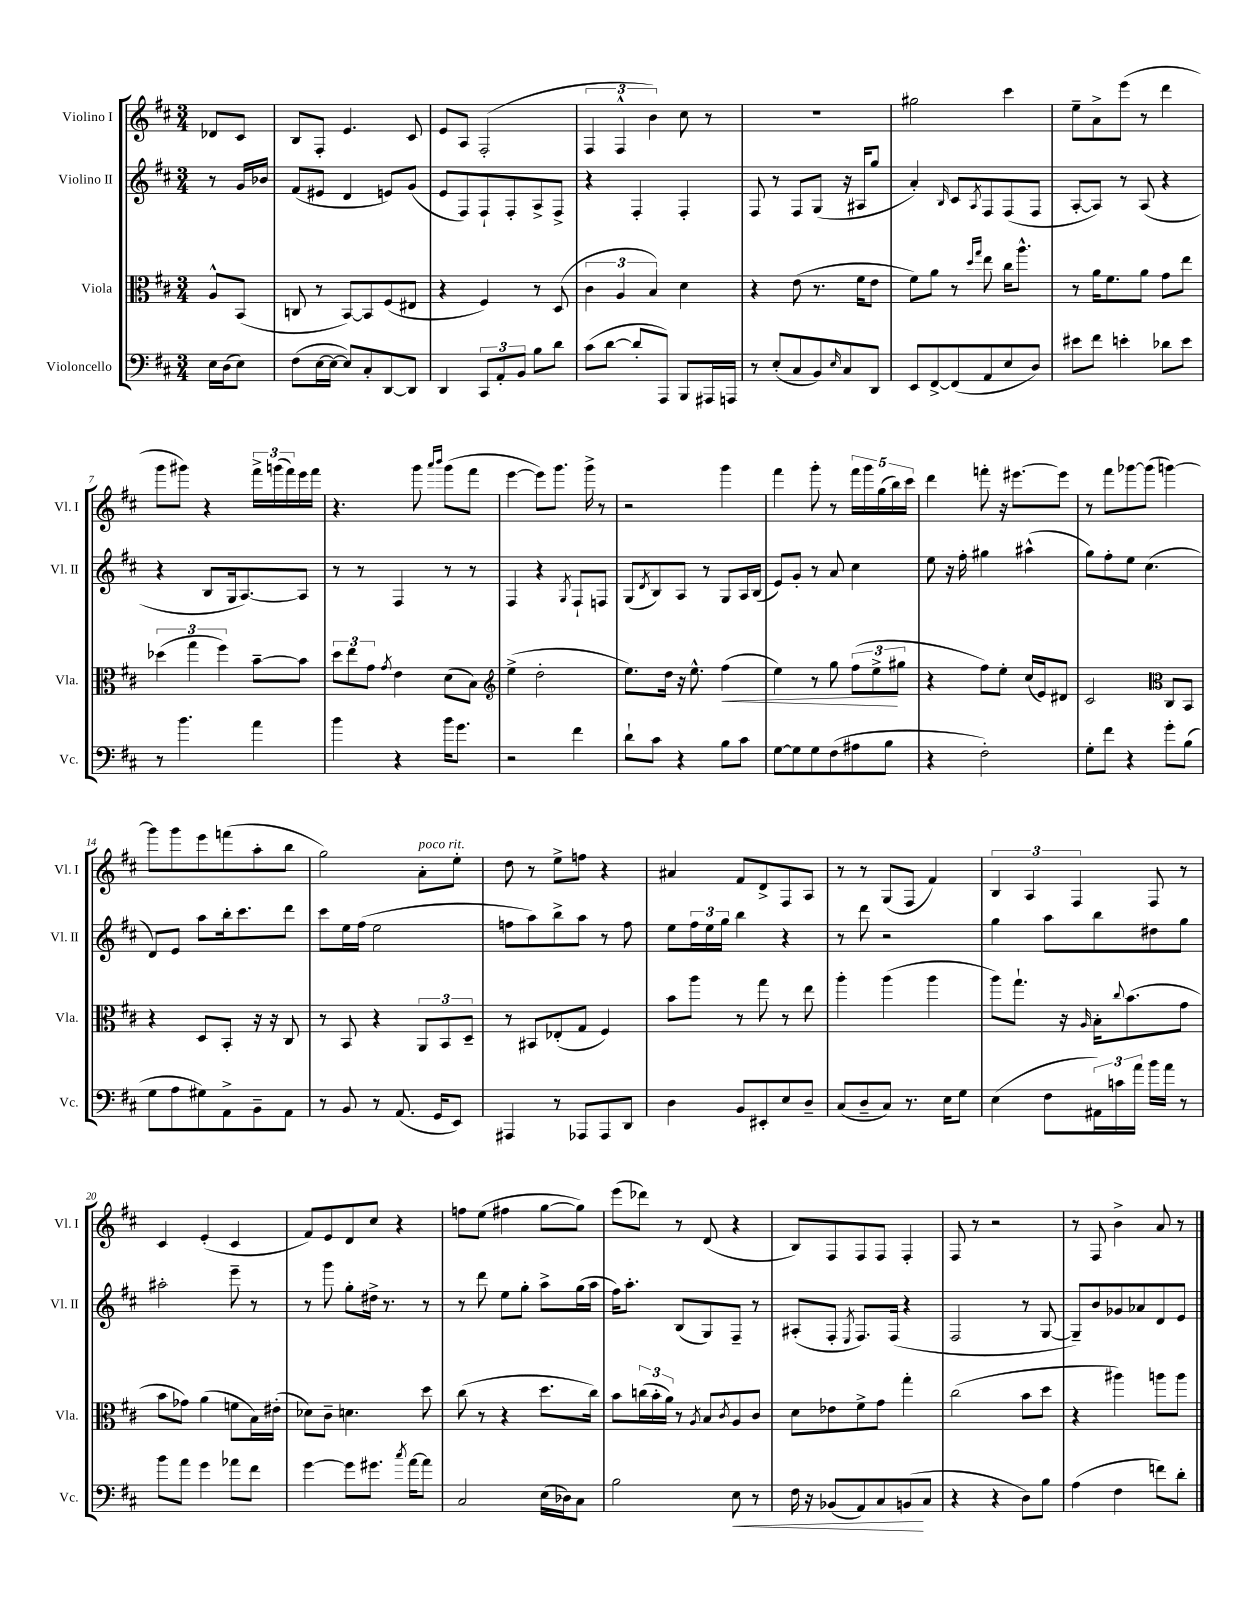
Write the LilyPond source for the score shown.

<<
\new StaffGroup <<
\new Staff = "s0" \with { instrumentName = "Violino I" shortInstrumentName = "Vl. I" } {
    \clef treble \key d \major \numericTimeSignature \time 3/4 \partial 4
    des'8 cis'8 |
    b8 fis8-. e'4. cis'8 |
    e'8 a8 fis2-.( |
    \tuplet 3/2 { fis4 fis4-^ b'4) } cis''8 r8 |
    R2. |
    gis''2 cis'''4 |
    e''8-- a'8-> e'''8( r8 d'''4 |
    g'''8 gis'''8) r4 \tuplet 3/2 { fis'''16-> g'''16( fis'''16) } e'''16 fis'''16 |
    r4. g'''8 \grace { a'''16 b'''16 } g'''8( fis'''8 |
    e'''4~ e'''8) g'''8. g'''16-> r8 |
    r2 g'''4 |
    fis'''4 g'''8-. r8 \tuplet 5/4 { fis'''16 g'''16 g''16( b''16) cis'''16 } |
    d'''4 f'''8-. r16 eis'''8.~ eis'''8 |
    r8 fis'''8 ges'''8~ ges'''8( g'''4~) |
    g'''8 g'''8 e'''8 f'''8( a''8-. b''8 |
    g''2) a'8-.^\markup { \italic "poco rit." } e''8-. |
    d''8 r8 e''8-> f''8 r4 |
    ais'4 fis'8 d'8-> fis8 a8 |
    r8 r8 g8( fis8 fis'4) |
    \tuplet 3/2 { b4 a4 fis4 } fis8 r8 |
    cis'4 e'4-.( cis'4 |
    fis'8) e'8 d'8 cis''8 r4 |
    f''8 e''8( fis''4 g''8~ g''8) |
    e'''8( des'''8) r8 d'8( r4 |
    b8) fis8 fis8 fis8 fis4-. |
    fis8 r8 r2 |
    r8 fis8 b'4-> a'8 r8 \bar "|." |
}
\new Staff = "s1" \with { instrumentName = "Violino II" shortInstrumentName = "Vl. II" } {
    \clef treble \key d \major \numericTimeSignature \time 3/4 \partial 4
    r8 g'16 bes'16 |
    fis'8( eis'8 d'4 e'8) g'8( |
    e'8 fis8) fis8-! fis8-. a8-> fis8-> |
    r4 fis4-. fis4-. |
    fis8 r8 fis8 g8( r16 ais16 g''8 |
    a'4-.) \grace { b16 } cis'8 \acciaccatura { a8 } fis8 fis8( fis8 |
    a8~-. a8) r8 a8( r4 |
    r4 b8 g16 a8.~) a8 |
    r8 r8 fis4 r8 r8 |
    fis4 r4 \acciaccatura { g8 } fis8-! f8 |
    g8( \acciaccatura { d'8 } b8) a8 r8 g8 a16 b16( |
    e'8) g'8-. r8 a'8 cis''4 |
    e''8 r16 fis''16-. gis''4 ais''4-^( |
    g''8) fis''8-. e''8 cis''4.( |
    d'8) e'8 a''8 b''16-. cis'''8. d'''8 |
    cis'''8 e''16 fis''16( e''2 |
    f''8 a''8) b''8-> a''8 r8 f''8 |
    e''8 \tuplet 3/2 { fis''16 e''16 g''16 } b''4 r4 |
    r8 d'''8 r2 |
    g''4 a''8 b''8 dis''8 g''8 |
    ais''2-. e'''8-- r8 |
    r8 g'''8 g''8-. dis''16-> r8. r8 |
    r8 d'''8 e''8 g''8-. a''8-> g''16( a''16 |
    fis''16) a''8.-. b8( g8) fis8-- r8 |
    ais8-.( fis8-. \acciaccatura { e8 } fis8.) fis16( r4 |
    fis2 r8 g8~ |
    g8--) b'8 ges'8 aes'8 d'8 e'8 \bar "|." |
}
\new Staff = "s2" \with { instrumentName = "Viola" shortInstrumentName = "Vla." } {
    \clef alto \key d \major \numericTimeSignature \time 3/4 \partial 4
    a8-^ b,8( |
    c8 r8 b,8~) b,8 fis8( eis8 |
    r4 fis4) r8 d8( |
    \tuplet 3/2 { cis'4 a4 b4) } d'4 |
    r4 e'8( r8. fis'16 e'8 |
    fis'8) a'8 r8 \grace { d''16 g''16 } e''8 cis''16 a''8.-^ |
    r8 a'16 fis'8. a'8 g'8 e''8 |
    \tuplet 3/2 { des''4( g''4 fis''4) } b'8~-- b'8 |
    \tuplet 3/2 { d''8 e''8 g'8 } \acciaccatura { g'8 } e'4 d'8( b8) |
    \clef treble e''4->( d''2-. |
    e''8.) d''16 r16 e''8.-^ fis''4\<( |
    e''4) r8 g''8 \tuplet 3/2 { fis''8( e''8->\! gis''8 } |
    r4 fis''8) e''8-. cis''16( e'16) dis'8 |
    cis'2 \clef alto cis8 b,8 |
    r4 d8 b,8-. r16 r16 cis8 |
    r8 b,8 r4 \tuplet 3/2 { a,8 b,8 d8-- } |
    r8 bis,8 ees8-.( g8 fis4) |
    b'8 a''8 r8 g''8 r8 e''8 |
    a''4-. a''4( a''4 |
    a''8) g''8.-! r16 \grace { a16 } b16-. \appoggiatura { cis''8 } b'8.( g'8 |
    b'8 ges'8) a'4( f'8 b16) eis'16-.( |
    des'8) cis'8-- d'4. d''8 |
    cis''8( r8 r4 d''8. cis''16) |
    b'8 \tuplet 3/2 { c''16( b'16-. a'16) } r8 \acciaccatura { a8 } b8 \acciaccatura { cis'8 } a8 cis'8 |
    d'8 ees'8 fis'8-> g'8 g''4-. |
    cis''2( b'8 d''8 |
    r4 ais''4) a''8 a''8 \bar "|." |
}
\new Staff = "s3" \with { instrumentName = "Violoncello" shortInstrumentName = "Vc." } {
    \clef bass \key d \major \numericTimeSignature \time 3/4 \partial 4
    e16 d16( e8) |
    fis8( e16~ e16~ e8) cis8-. d,8~ d,8 |
    d,4 \tuplet 3/2 { cis,8 a,8-. b,8 } b8 d'8 |
    cis'8( d'8~ d'8-. a,,8) b,,8 ais,,16 a,,16 |
    r8 e8-.( cis8 b,8) \grace { e16 } cis8 d,8 |
    e,8 fis,8~-> fis,8( a,8 e8 d8) |
    eis'8 fis'8 e'4-. des'8 e'8 |
    r8 b'4. a'4 |
    b'4 r4 b'16 g'8. |
    r2 fis'4 |
    d'8-! cis'8 r4 b8 cis'8 |
    g8~ g8 g8 fis8( ais8 b8 |
    r4 fis2-.) |
    g8-. fis'8 r4 g'8-. b8( |
    g8 a8 gis8) a,8-> b,8-- a,8 |
    r8 b,8 r8 a,8.( g,16 e,8) |
    ais,,4 r8 aes,,8 aes,,8 d,8 |
    d4 b,8 eis,8-. e8 d8-- |
    cis8( d8-- cis8) r8. e16 g8 |
    e4( fis8 \tuplet 3/2 { ais,16) c'16 a'16 } b'16 a'16 r8 |
    b'8 a'8 g'4 aes'8 fis'8 |
    g'4~ g'8 gis'8. \acciaccatura { cis''8 } a'16~ a'8 |
    cis2 e16( des16) cis8 |
    b2 e8\< r8 |
    fis16 r16 bes,8( a,8) cis8 b,8\!( cis8 |
    r4 r4 d8) b8 |
    a4( fis4 f'8) d'8-. \bar "|." |
}
>>
>>
